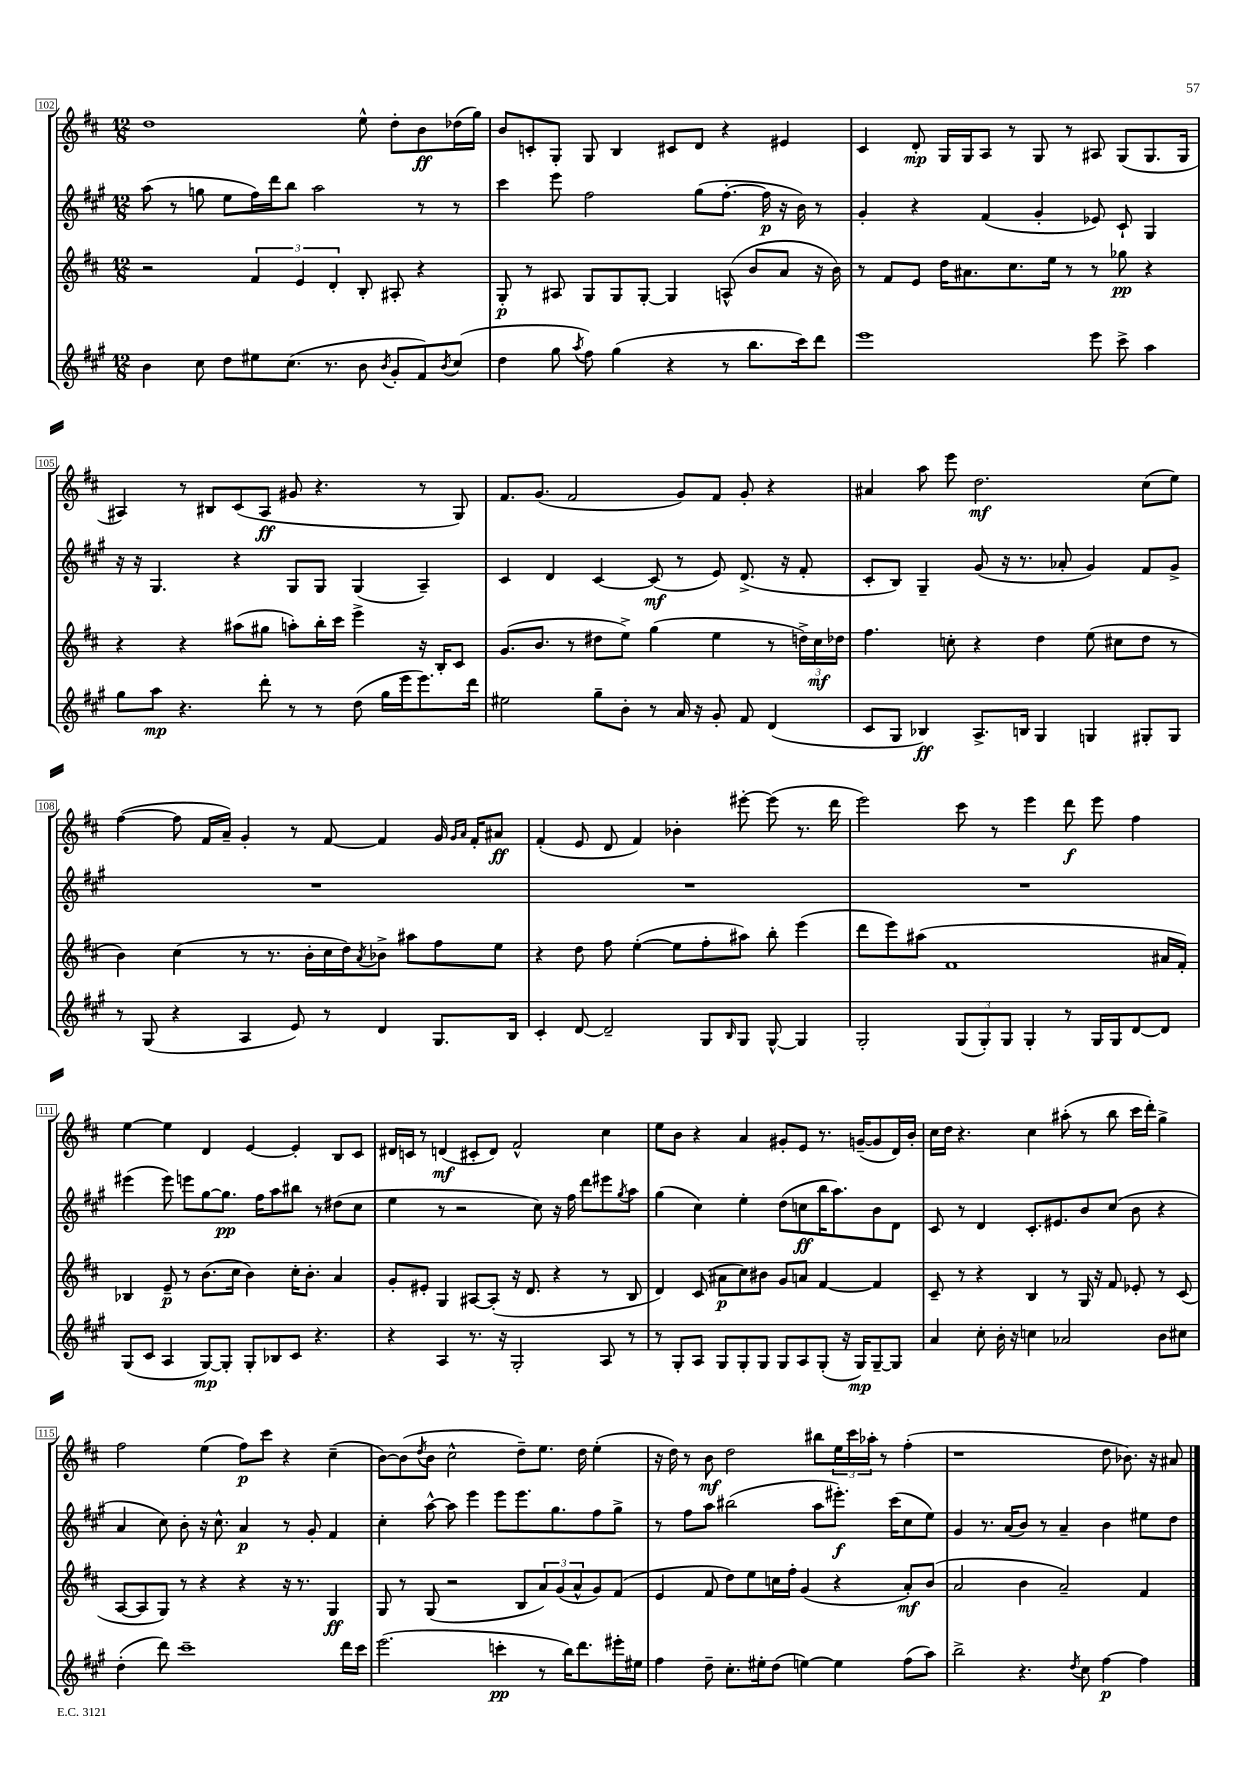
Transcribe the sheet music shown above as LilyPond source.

<<
\new StaffGroup <<
\new Staff = "s0" {
    \clef treble \key d \major \numericTimeSignature \time 12/8
    d''1 e''8-^ d''8-. b'8\ff des''16( g''16) |
    b'8 c'8-. g8-. g8 b4 cis'8 d'8 r4 eis'4 |
    cis'4 d'8-.\mp g16 g16 a8 r8 g8 r8 ais8 g8( g8. g16 |
    ais4) r8 bis8 cis'8( ais8\ff gis'8 r4. r8 g8) |
    fis'8. g'8.( fis'2 g'8) fis'8 g'8-. r4 |
    ais'4 a''8 e'''8 d''2.\mf cis''8( e''8) |
    fis''4~( fis''8 fis'16 a'16--) g'4-. r8 fis'8~ fis'4 g'16 \grace { g'16 a'16 } fis'16-. ais'8\ff |
    fis'4-.( e'8 d'8 fis'4) bes'4-. eis'''8~-. eis'''8( r8. d'''16 |
    e'''2) cis'''8 r8 e'''4 d'''8\f e'''8 fis''4 |
    e''4~ e''4 d'4 e'4~ e'4-. b8 cis'8 |
    dis'16 c'16 r8 d'4\mf( cis'8-. d'8) fis'2-^ cis''4 |
    e''8 b'8 r4 a'4 gis'8-. e'8 r8. g'16~--( g'8 d'16) b'16-. |
    cis''16 d''16 r4. cis''4 ais''8-.( r8 b''8 cis'''16 d'''16-.) g''4-> |
    fis''2 e''4( fis''8\p) cis'''8 r4 cis''4--( |
    b'8~) b'8( \acciaccatura { d''8 } b'8 cis''2-^ d''8--) e''8. d''16 e''4-.( |
    r16 d''16) r8 b'8\mf d''2 bis''8 \tuplet 3/2 { e''16 cis'''16 aes''16-. } r8 fis''4-.( |
    r1 d''8 bes'8.) r16 ais'8 \bar "|." |
}
\new Staff = "s1" {
    \clef treble \key a \major \numericTimeSignature \time 12/8
    a''8( r8 g''8 e''8 fis''16) d'''16 b''8 a''2 r8 r8 |
    cis'''4 e'''8 fis''2 gis''8( fis''8.~-. fis''16\p r16 b'16) r8 |
    gis'4-. r4 fis'4( gis'4-. ees'8) cis'8-! gis4 |
    r16 r16 gis4. r4 gis8 gis8 gis4( a4--) |
    cis'4 d'4 cis'4~ cis'8\mf( r8 e'8) d'8.->( r16 fis'8-. |
    cis'8-. b8) gis4-- gis'8( r16 r8. aes'8-. gis'4) fis'8 gis'8-> |
    R1. |
    R1. |
    R1. |
    eis'''4( eis'''8) e'''8 gis''8~ gis''8.\pp fis''16 a''8 bis''8 r8 dis''8( cis''8 |
    e''4 r8 r2 cis''8) r16 fis''16 d'''8 eis'''8 \acciaccatura { gis''8 } a''8 |
    gis''4( cis''4) e''4-. d''8( c''8\ff b''16 a''8.) b'8 d'8 |
    cis'8 r8 d'4 cis'8.-. eis'8. b'8 cis''8( b'8 r4 |
    a'4 cis''8) b'8-. r16 cis''8.-^ a'4\p r8 gis'8-. fis'4 |
    cis''4-. a''8~-^ a''8 e'''4 e'''8 e'''8. gis''8. fis''8 gis''8-> |
    r8 fis''8 a''8 bis''2( a''8 eis'''8.-.\f) cis'''16( cis''8 e''8) |
    gis'4 r8. a'16( b'8) r8 a'4-- b'4 eis''8 d''8 \bar "|." |
}
\new Staff = "s2" {
    \clef treble \key d \major \numericTimeSignature \time 12/8
    r2 \tuplet 3/2 { fis'4 e'4 d'4-. } b8-. ais8-. r4 |
    g8-.\p r8 ais8 g8 g8 g8~-. g4 a8-^( b'8 a'8 r16 b'16) |
    r8 fis'8 e'8 d''16 ais'8. cis''8. e''16 r8 r8 ges''8\pp r4 |
    r4 r4 ais''8( gis''8 a''8-.) b''16-. cis'''16 e'''4-> r16 b16-. cis'8 |
    g'8.( b'8. r8 dis''8 e''8->) g''4( e''4 r8 \tuplet 3/2 { d''16->) cis''16\mf des''16 } |
    fis''4. c''8-. r4 d''4 e''8( cis''8 d''8 r8 |
    b'4) cis''4( r8 r8. b'16-. cis''16 d''16) \acciaccatura { a'8 } bes'8-> ais''8 fis''8 e''8 |
    r4 d''8 fis''8 e''4~-.( e''8 fis''8-. ais''8) b''8-. e'''4( |
    d'''8 e'''8) ais''8( fis'1 ais'16 fis'16-.) |
    bes4 e'8--\p r8 b'8.( cis''16 b'4) cis''16-. b'8.-. a'4 |
    g'8-. eis'8-. g4 ais8~ ais8-.( r16 d'8. r4 r8 b8 |
    d'4) cis'8( ais'8\p cis''8) bis'8 g'8 a'8 fis'4~ fis'4 |
    cis'8-- r8 r4 b4 r8 g16 r16 fis'8 ees'8-. r8 cis'8( |
    a8~ a8 g8) r8 r4 r4 r16 r8. g4\ff |
    g8 r8 g8( r2 b8 \tuplet 3/2 { a'8) g'8( a'8-^ } g'8) fis'8( |
    e'4 fis'8 d''8) e''8 c''16 fis''16-. g'4( r4 a'8-.\mf) b'8( |
    a'2 b'4 a'2--) fis'4 \bar "|." |
}
\new Staff = "s3" {
    \clef treble \key a \major \numericTimeSignature \time 12/8
    b'4 cis''8 d''8 eis''8 cis''8.( r8. b'8 \acciaccatura { b'8 } gis'8-. fis'8) \acciaccatura { b'8 } cis''8( |
    d''4 gis''8 \acciaccatura { a''8 } fis''8) gis''4( r4 r8 b''8. cis'''16) d'''8 |
    e'''1 e'''8 cis'''8-> a''4 |
    gis''8 a''8\mp r4. d'''8-. r8 r8 d''8( gis''16 e'''16 e'''8.) d'''16 |
    eis''2 gis''8-- b'8-. r8 a'16 r16 gis'8-. fis'8 d'4( |
    cis'8 gis8 bes4\ff) a8.-> b16 gis4 g4 gis8-. gis8 |
    r8 gis8( r4 a4 e'8) r8 d'4 gis8. b16 |
    cis'4-. d'8~ d'2-- gis8 \grace { b16 } gis8 gis8~-^ gis4 |
    gis2-. \tuplet 3/2 { gis8( gis8-.) gis8 } gis4-. r8 gis16 gis16 d'8~ d'8 |
    gis8( cis'8 a4 gis8~\mp) gis8-. gis8-. bes8 cis'8 r4. |
    r4 a4 r8. r16 gis2-. a8 r8 |
    r8 gis8-. a8 gis8 gis8-. gis8 gis8 a8 gis8-.( r16 gis16\mp) gis8~-- gis8 |
    a'4 cis''8-. b'16-. r16 c''4 aes'2 b'8 cis''8 |
    d''4-.( d'''8) cis'''1-- d'''16 cis'''16 |
    e'''2.( c'''4-.\pp r8 b''16) d'''8. eis'''16-. eis''16 |
    fis''4 d''8-- cis''8.-. eis''16-. d''8( e''4~) e''4 fis''8( a''8) |
    b''2-> r4. \acciaccatura { d''8 } cis''8 fis''4~\p fis''4 \bar "|." |
}
>>
>>
\layout { \context { \Score currentBarNumber = #102 \override BarNumber.stencil = #(make-stencil-boxer 0.1 0.3 ly:text-interface::print) } }
